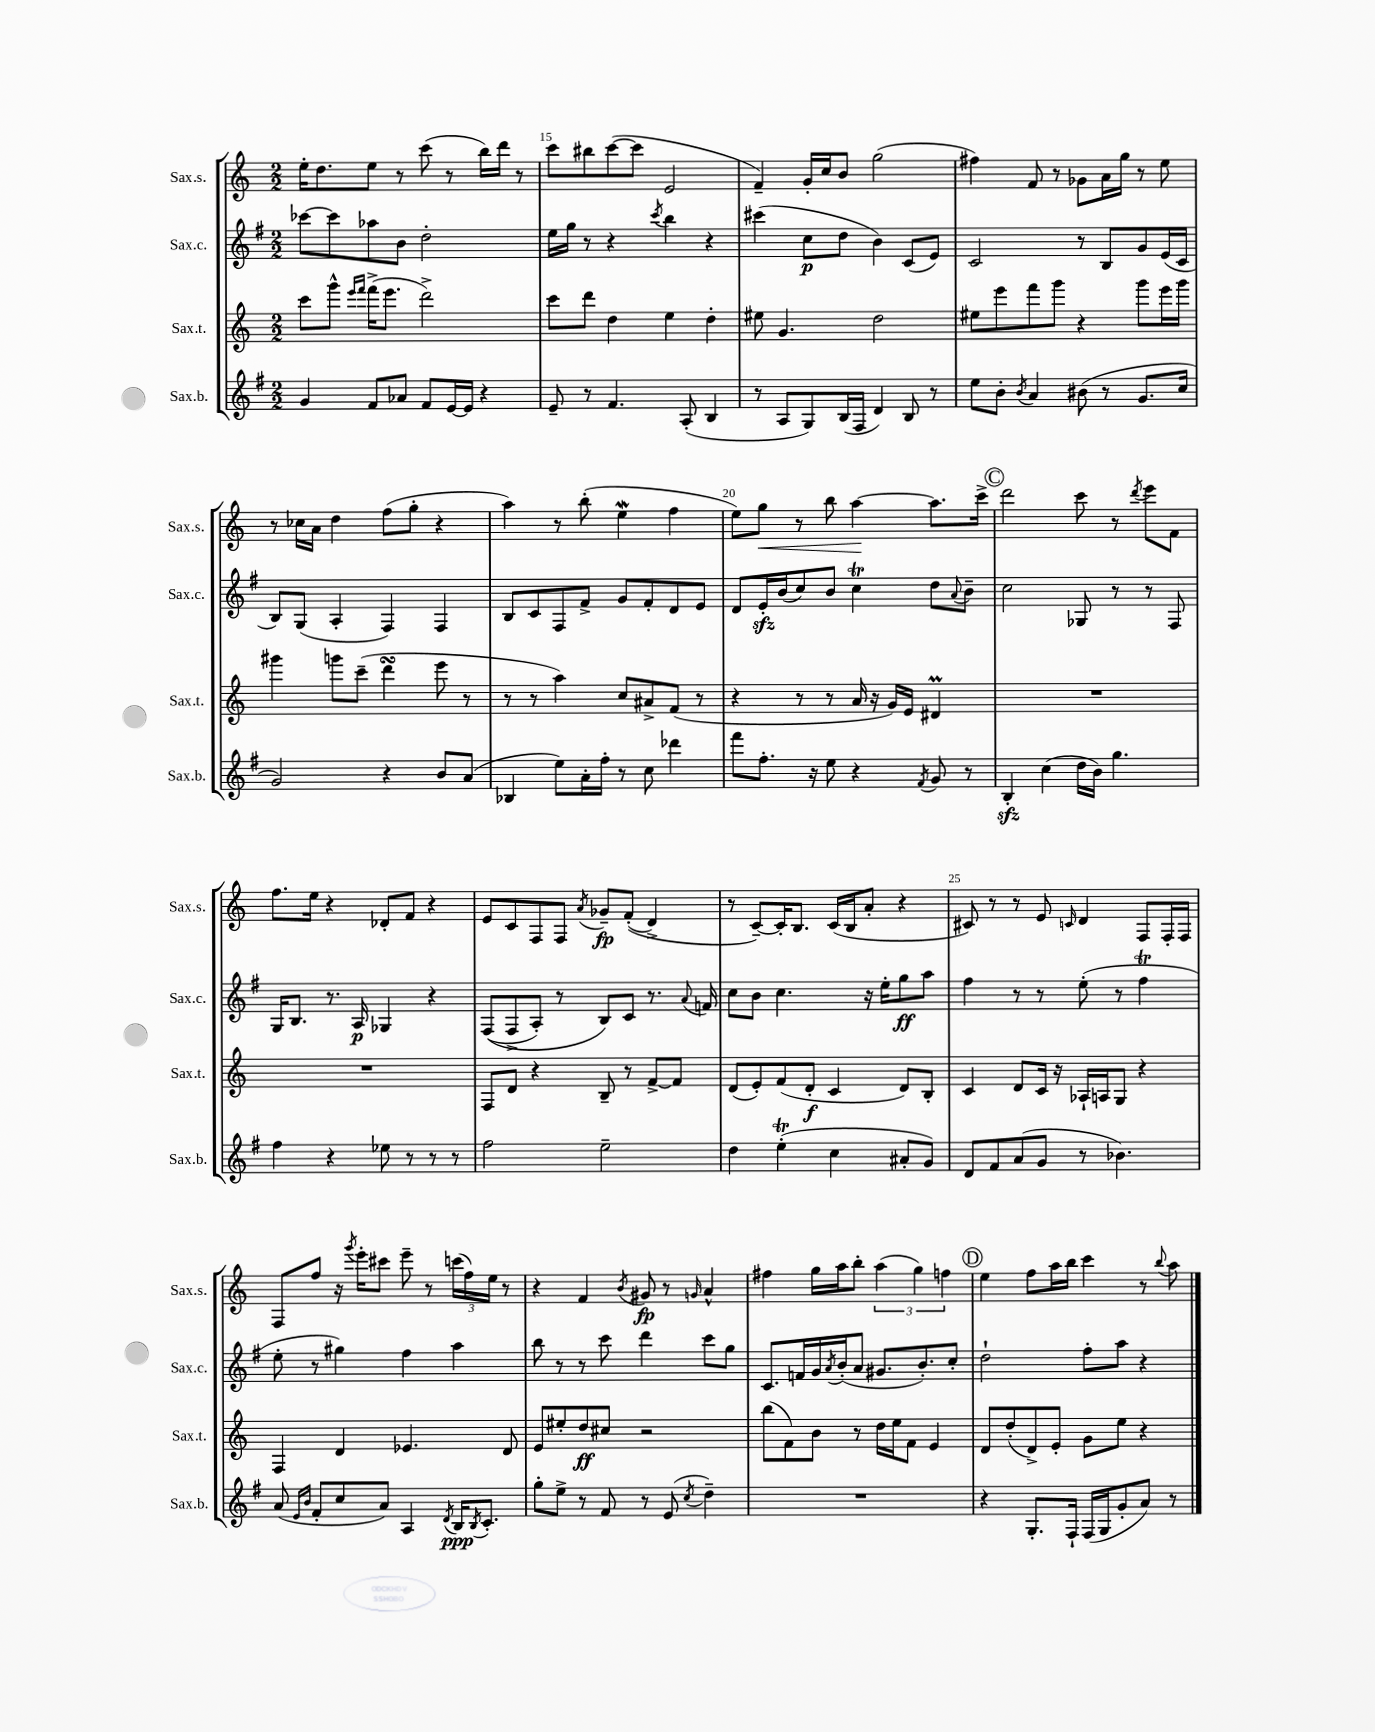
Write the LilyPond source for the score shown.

<<
\new StaffGroup <<
\new Staff = "s0" \with { instrumentName = "Sax.s." shortInstrumentName = "Sax.s." } {
    \clef treble \key c \major \numericTimeSignature \time 2/2
    e''16-. d''8. e''8 r8 c'''8( r8 b''16) d'''16 r8 |
    c'''8 bis''8 c'''8~( c'''8 e'2 |
    f'4--) g'16-. c''16 b'8 g''2( |
    fis''4) f'8 r8 ges'8 a'16 g''16 r8 e''8 |
    r8 ces''16 a'16 d''4 f''8( g''8-. r4 |
    a''4) r8 b''8-.( e''4\mordent f''4 |
    e''8) g''8\< r8 b''8 a''4~\! a''8. c'''16-> |
    \mark \markup { \circle "C" } d'''2 c'''8 r8 \acciaccatura { d'''8 } e'''8 f'8 |
    f''8. e''16 r4 des'8-. f'8 r4 |
    e'8 c'8 f8 f8 \acciaccatura { a'8 } ges'8--\fp f'8-.(\( d'4->) |
    r8 c'8~--\) c'16-. b8. c'16( b16 a'8-. r4 |
    cis'8) r8 r8 e'8 \grace { c'16 } d'4 f8 f16-. f16 |
    f8 f''8 r16 \acciaccatura { g'''8 } e'''16-. cis'''8 e'''8-- r8 \tuplet 3/2 { c'''16( f''16) e''16 } r8 |
    r4 f'4 \acciaccatura { b'8 } gis'8\fp r8 \grace { g'16 } a'4-^ |
    fis''4 g''16 a''16 b''8-. \tuplet 3/2 { a''4( g''4) f''4 } |
    \mark \markup { \circle "D" } e''4 f''8 a''16 b''16 c'''4 r8 \appoggiatura { b''8 } a''8 \bar "|." |
}
\new Staff = "s1" \with { instrumentName = "Sax.c." shortInstrumentName = "Sax.c." } {
    \clef treble \key g \major \numericTimeSignature \time 2/2
    ces'''8~ ces'''8 aes''8 b'8 d''2-. |
    e''16 g''16 r8 r4 \acciaccatura { c'''8 } b''4 r4 |
    cis'''4( c''8\p d''8 b'4) c'8( e'8) |
    c'2 r8 b8 g'8 e'16( c'16 |
    b8) g8( a4-. fis4) fis4 |
    b8 c'8 fis8 fis'8-> g'8 fis'8-. d'8 e'8 |
    d'8 e'16-.\sfz b'16( c''8) b'8 c''4\trill d''8 \appoggiatura { a'8 } b'8-- |
    \mark \markup { \circle "C" } c''2 ges8 r8 r8 fis8 |
    g16 b8. r8. a16\p ges4 r4 |
    fis8(\( fis8-> a8-.) r8 b8\) c'8 r8. \appoggiatura { a'8 } f'16 |
    c''8 b'8 c''4. r16 e''16-. g''8\ff a''8 |
    fis''4 r8 r8 e''8-.( r8 fis''4\trill |
    e''8-. r8 gis''4) fis''4 a''4 |
    b''8 r8 r8 c'''8 d'''4 c'''8 g''8 |
    c'8. f'16 g'16 \acciaccatura { a'8 } b'16-.( a'8 gis'8. b'8.-.) c''8-. |
    \mark \markup { \circle "D" } d''2-! fis''8-. a''8 r4 \bar "|." |
}
\new Staff = "s2" \with { instrumentName = "Sax.t." shortInstrumentName = "Sax.t." } {
    \clef treble \key c \major \numericTimeSignature \time 2/2
    c'''8 g'''8-^ \grace { e'''16 f'''16 } f'''16->( e'''8. d'''2->) |
    c'''8 d'''8 d''4 e''4 d''4-. |
    eis''8 g'4. d''2 |
    eis''8 e'''8 f'''8 g'''8 r4 g'''8 e'''16 g'''16 |
    gis'''4 g'''8 c'''8--( d'''4\turn e'''8 r8 |
    r8 r8 a''4) c''8 ais'8-> f'8( r8 |
    r4 r8 r8 a'16 r16 g'16) e'16 dis'4\prall |
    \mark \markup { \circle "C" } R1 |
    R1 |
    f8 d'8 r4 b8-- r8 f'8~-> f'8 |
    d'8( e'8-.) f'8( d'8-.\f c'4 d'8) b8-. |
    c'4 d'8 c'16 r16 aes16-! a16 g8 r4 |
    f4 d'4 ees'4. d'8 |
    e'8 eis''8-. d''8\ff cis''8 r2 |
    b''8( f'8) b'8 r8 d''16 e''16 f'8 e'4 |
    \mark \markup { \circle "D" } d'8 d''8-.( d'8->) e'8-. g'8 e''8 r4 \bar "|." |
}
\new Staff = "s3" \with { instrumentName = "Sax.b." shortInstrumentName = "Sax.b." } {
    \clef treble \key g \major \numericTimeSignature \time 2/2
    g'4 fis'8 aes'8 fis'8 e'16~ e'16 r4 |
    e'8-- r8 fis'4. a8-.( b4 |
    r8 a8 g8) b16( fis16 d'4) b8 r8 |
    e''8 b'8-. \acciaccatura { b'8 } a'4 bis'8( r8 g'8. c''16 |
    g'2) r4 b'8 a'8( |
    bes4 e''8) a'16-. fis''16-. r8 c''8 des'''4 |
    fis'''8 fis''8.-. r16 e''8 r4 \acciaccatura { fis'8 } g'8 r8 |
    \mark \markup { \circle "C" } b4-.\sfz c''4( d''16 b'16) g''4. |
    fis''4 r4 ees''8 r8 r8 r8 |
    fis''2 e''2-- |
    d''4 e''4-.\trill( c''4 ais'8-. g'8) |
    d'8 fis'8 a'8( g'8 r8 bes'4.) |
    a'8( \grace { e'16 b'16 } fis'8-. c''8 a'8) a4 \acciaccatura { d'8 } b16\ppp \acciaccatura { b8 } c'8.-. |
    g''8-. e''8-> r8 fis'8 r8 e'8( \acciaccatura { c''8 } d''4--) |
    R1 |
    \mark \markup { \circle "D" } r4 g8.-. fis16-! fis16( g16 g'8-. a'8) r8 \bar "|." |
}
>>
>>
\layout { \context { \Score currentBarNumber = #14 \override BarNumber.break-visibility = ##(#f #t #t) barNumberVisibility = #(every-nth-bar-number-visible 5) } }
